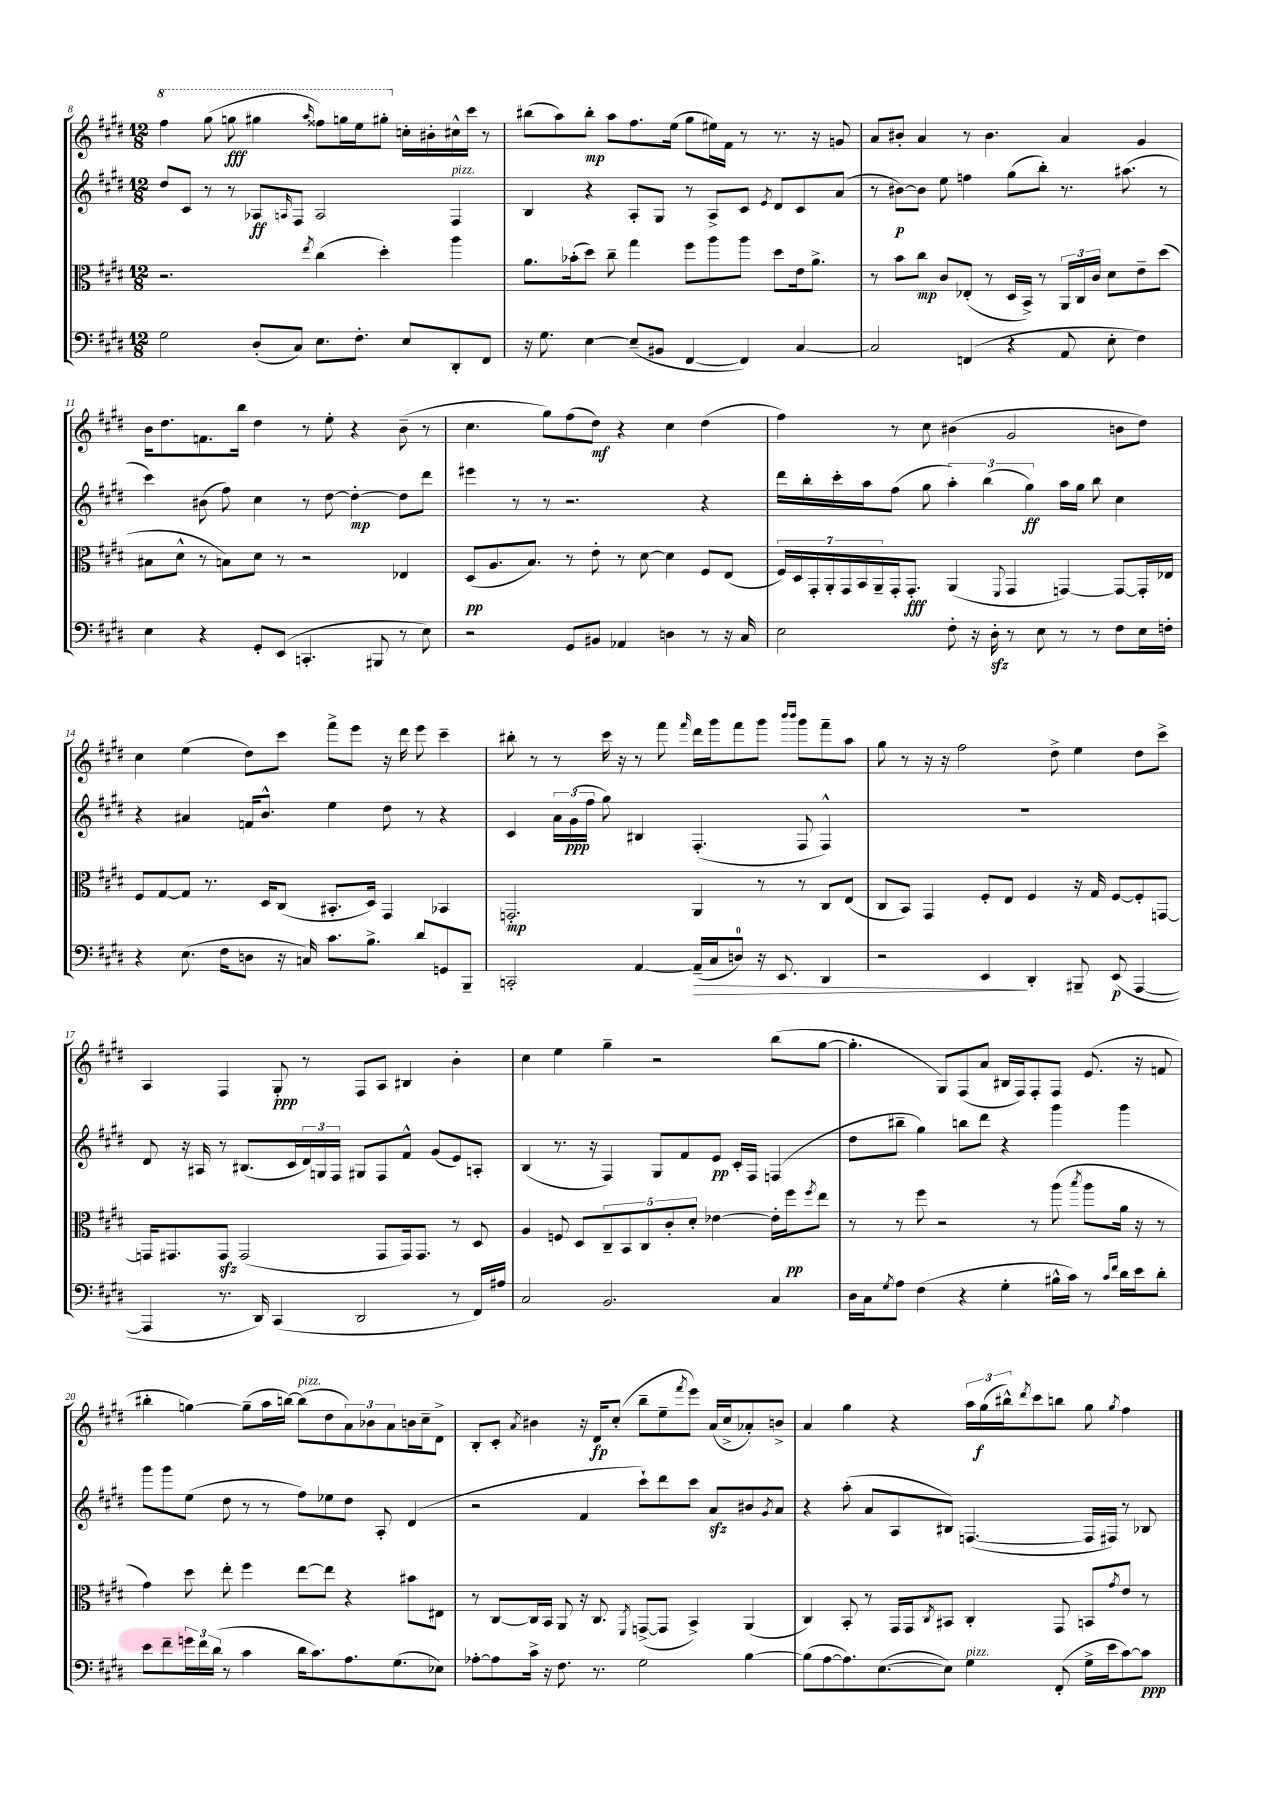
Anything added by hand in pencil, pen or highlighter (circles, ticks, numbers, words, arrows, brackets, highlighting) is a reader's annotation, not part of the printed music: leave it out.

**kern	**kern	**kern	**kern
*staff4	*staff3	*staff2	*staff1
*clefF4	*clefC3	*clefG2	*clefG2
*k[f#c#g#d#]	*k[f#c#g#d#]	*k[f#c#g#d#]	*k[f#c#g#d#]
*M12/8	*M12/8	*M12/8	*M12/8
2G#	2.r	8dd#	4fff#
.	.	8c#	.
.	.	8r	(8ggg#
.	.	8r	8ggg
(8D#'	.	8A-	4ggg#
.	.	16qqA	.
8C#)	.	8F#	.
.	8qee	.	16qqaaa
8.E	(4cc#	2A	8fff##)
.	.	.	16ggg
8.F#'	.	.	16eee
.	4dd#')	.	8ggg#'
8E	.	.	16cc'
.	.	.	16b#'
8DD#'	4aa	4F#	16cc#^^
.	.	.	16ccc#
8FF#	.	.	8r
=	=	=	=
16r	8.a	4B	(8bb#
8.G#	.	.	.
.	.	.	8aa)
.	(16b-'	.	.
[4E	8dd#)	4r	8bb#'
.	8cc#~	.	8aa
(8E~]	4gg#	8A'	8.ff#
8BB#	.	8G#	.
.	.	.	(16ee
[4FF#	8ff#	8r	8gg#
.	8aa	8A^	16ee#)
.	.	.	16f#
4FF#])	8aa	8c#	8r
.	.	8qe	.
.	8dd#	8d#	8.r
[4C#	16e	8c#	.
.	8.a^	.	16r
.	.	(8a	8g
=	=	=	=
2C#]	8r	8r	8a
.	8b	[8b#)	8b#'
.	8cc#	8b#]	4a
.	8c#	8ee	.
(4FF	(8E-'	4ff	8r
.	8r	.	4.b#
4r	16D#	(8gg#	.
.	16BB^)	.	.
.	8r	8bb')	.
8AA	24AA	8.r	4a
.	24C#	.	.
.	24c#	.	.
8E'	8d#	.	.
.	.	(8.aa#	.
4F#)	8e~	.	4g#
.	(8dd#	8r	.
=	=	=	=
4E	8B#	4ccc#)	16b
.	.	.	8.dd#
.	8d#^^	.	.
4r	8r	(8b#	8.f
.	8B)	8ff#)	.
.	.	.	16bb
8GG#'	8d#	4cc#	4dd#
(8EE	8r	.	.
4.CC'	2r	8r	8r
.	.	[8dd#	8ee'
.	.	4dd#'_	4r
8BBB#	.	.	.
8r	4E-	8dd#]	(8b~
8E)	.	8ddd#	8r
=	=	=	=
2r	(8D#	4eee#	4.cc#
.	8.A	.	.
.	.	8r	.
.	8.B)	.	.
.	.	8r	8gg#)
8GG#	8r	2.r	(8ff#
8BB#	8e'	.	8dd#)
4AA-	8r	.	4r
.	[8d#	.	.
4D	4d#]	.	4cc#
8r	8F#	4r	(4dd#
16r	(8E	.	.
16C#	.	.	.
=	=	=	=
2E	28F#)	16ddd#	4ff#)
.	28D#	.	.
.	.	16bb'	.
.	28GG#'	.	.
.	28AA'	.	.
.	.	16ccc#'	.
.	28GG#	.	.
.	28BB	.	.
.	.	16aa	.
.	28AA~	.	.
.	16GG#'	(8ff#	8r
.	8.GG#'	.	.
.	.	8gg#	8cc#
8F#'	(4AA	6aa')	(4b#
16r	.	.	.
.	.	(6bb	.
16D#'	.	.	.
.	8qqFF#	.	.
8r	4GG#	.	2g#
.	.	6gg#)	.
8E	.	.	.
8r	[4GG)	16aa	.
.	.	16gg#	.
8r	.	8bb	.
8F#	8GG_	4cc#	8b
16E	16GG']	.	8dd#)
16F'	16E-	.	.
=	=	=	=
4r	8F#	4r	4cc#
.	[8G#	.	.
(8.E	8G#]	4a#	(4ee
.	8.r	.	.
16F#	.	.	.
8D	.	16f	8dd#)
.	16D#	8.b^^	.
16r	(8C#	.	8ccc#
16C)	.	.	.
8.c#	8.BB#'	4ee	8fff#^
.	.	.	8eee
8.B^	16D#)	.	.
.	4GG#	8dd#	16r
.	.	.	16ddd#
8d#	.	8r	8eee
8GG	4BB-	4r	4ccc#~
8BBB~	.	.	.
=	=	=	=
2CC'	2.GG'	4c#	8bb#'
.	.	.	8r
.	.	24a	8r
.	.	(24g#	.
.	.	24ff#	.
.	.	8gg#)	16ccc#
.	.	.	16r
[4AA	.	4B#	8r
.	.	.	8fff#
.	.	.	16qqfff#
(16AA~]	4AA	(4.F#'	16ddd#
16C#	.	.	16ggg#
8D)	.	.	8fff#
16r	8r	.	8ggg#
8.EE	.	.	.
.	.	.	16qqbbb
.	.	.	16qqbbb
.	8r	8F#	8ggg#
4DD#	8C#	4F#^^)	8fff#~
.	(8E	.	8aa
=	=	=	=
2r	8C#	1.r	8gg#
.	8BB)	.	8r
.	4GG#	.	16r
.	.	.	16r
.	.	.	2ff#
4EE	8F#'	.	.
.	8E	.	.
4DD#'	4F#	.	.
.	.	.	8dd#^
8BBB#~	16r	.	4ee
.	16G#	.	.
(8EE	[8F#	.	.
[4AAA	8F#']	.	8dd#
.	[8GG	.	8ccc#^
=	=	=	=
4AAA]	16GG]	8d#	4A
.	8.GG#	.	.
.	.	16r	.
.	.	16A#	.
8.r	8GG#	8r	4F#
.	(2GG#	(8.B#	.
16DD#)	.	.	.
(4CC#	.	.	8G#'
.	.	16c#	.
.	.	24d#)	8r
.	.	24G	.
.	.	24F#	.
2DD#	.	8G#	8F#
.	8GG#	8F#	8A
.	16GG#)	8f#^^	4B#
.	8.GG#	.	.
.	.	(8g#	.
8r	8r	8e)	4b'
16FF#)	8D#	8A'	.
16A#	.	.	.
=	=	=	=
2C#	4A	(4B	4cc#
.	8F	8.r	4ee
.	8D#	.	.
.	.	16r	.
2.BB	10C#~	4F#)	4gg#~
.	10BB	.	.
.	10C#	.	.
.	.	8G#	2r
.	10c#'	.	.
.	.	8f#	.
.	10d#'	.	.
.	[4e-	8e	.
.	.	16c#'	.
.	.	16F#	.
4C#	16e-']	(4F	(8bb
.	16ff#	.	.
.	8qff#	.	.
.	8ee	.	[8gg#
=	=	=	=
16D#	8r	8dd#	4.gg#']
16C#	.	.	.
8qG#	.	.	.
8A	8r	8bb#~	.
(4F#	8ff#	4gg#)	.
.	2r	.	8G#)
4r	.	8bb	(8F#
.	.	8ddd#	8a
4G#'	.	4r	16B#
.	.	.	16F#)
.	8r	.	8F#'
16B#^^	(8aa	4ggg#	8F#
16c#)	.	.	.
.	8qbb	.	.
8r	8aa	.	(8.e
16qqc#	.	.	.
16qqf#	.	.	.
16d#	16a	4ggg#	.
16e	16r	.	16r
8d#'	8r	.	8f
=	=	=	=
8e	4g#)	8ggg#	4bb#'
8f#~	.	8ggg#	.
24g	8dd#	(8ee	[4gg)
24f#	.	.	.
(24d#	.	.	.
8r	8ee'	8dd#	.
4c#	4ff#	8r	(8gg~]
.	.	8r	16aa
.	.	.	[16bb)
16d#	[8ee	8ff#)	(8bb]
8.c#)	.	.	.
.	8ee]	8ee-	8dd#
8.A	4r	8dd#	12a)
.	.	.	12b-
.	.	8A'	.
.	.	.	12a
(8.G#	.	.	.
.	8b#	(4d#	16b
.	.	.	16cc#~
8E-)	8E#	.	8d#^
=	=	=	=
[8A-'	8r	2r	8B'
8A-]	[8C#	.	8c#'
.	.	.	8qa
16c#^	16C#]	.	4b#
16r	16BB	.	.
8.F#	8AA	.	.
.	16r	4f#	16r
8.r	8.C#	.	16d#
.	.	.	(8cc#'
.	8qFF#	.	.
2G#	([8GG^	8ccc#`)	8bb~
.	8GG]	8ddd#	8ee~
.	.	.	8qfff#
.	4BB^)	8ccc#	8eee)
.	.	8a	(16a
.	.	.	16cc#^
[4B	(4AA	8b#	8a-')
.	.	8qg#	.
.	.	8a	8b^
=	=	=	=
(8B]	4C#)	4r	4a
[8A	.	.	.
8.A])	8BB'	(8aa'	4gg#
.	8r	8a	.
([8.E	.	.	.
.	16GG#	8A	4r
.	16GG#	.	.
.	8qC#	.	.
8E])	8BB#	8B#)	.
4G#	4C#'	([4.F	24aa
.	.	.	(24gg#
.	.	.	24bb#^^)
.	.	.	8qddd#
.	.	.	8ccc#
(8FF#'	8GG#	.	8bb
16G#^	8BB	16F]	8gg#
16e	.	16F#)	.
.	8qg#	.	8qgg#
[8c#)	8e	8r	4ff#
8c#]	8r	8B-	.
==	==	==	==
*-	*-	*-	*-
